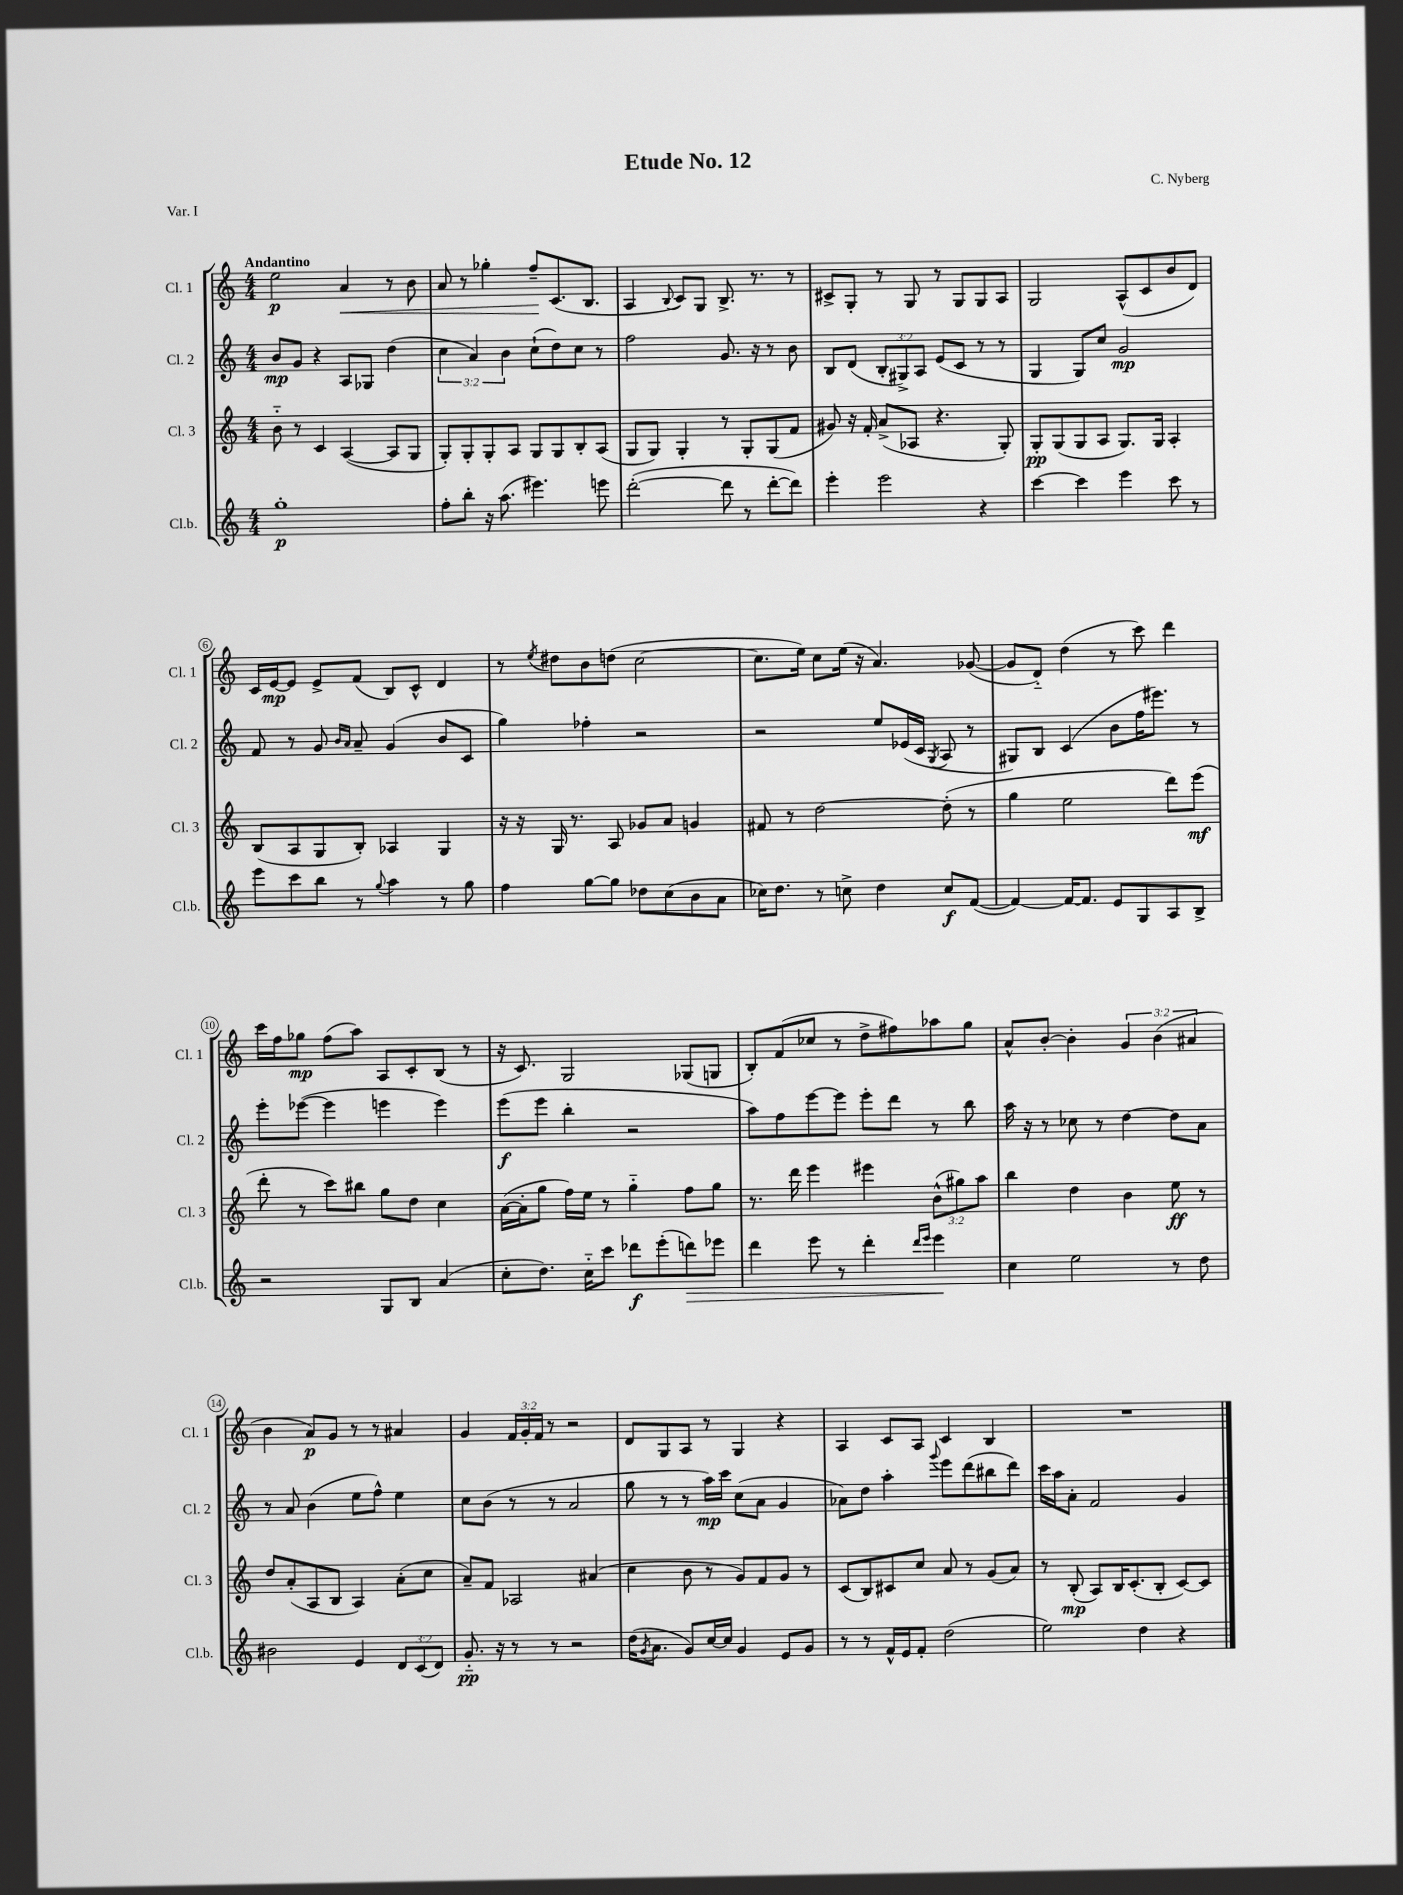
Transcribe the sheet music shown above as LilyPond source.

\header { title = "Etude No. 12" composer = "C. Nyberg" piece = "Var. I" }
<<
\new StaffGroup <<
\new Staff = "s0" \with { instrumentName = "Cl. 1" shortInstrumentName = "Cl. 1" } {
    \clef treble \key c \major \numericTimeSignature \time 4/4 \override Staff.TupletNumber.text = #tuplet-number::calc-fraction-text \tempo "Andantino"
    e''2\p a'4\< r8 b'8 |
    a'8 r8 ges''4-. f''8--\! c'8.( b8. |
    a4 \appoggiatura { b8 } c'8) g8 b8.-> r8. r8 |
    cis'8-> g8-. r8 g8 r8 g8 g8 a8 |
    g2 a8-^( c'8 b'8 d'8) |
    c'16 e'16~\mp e'8 e'8-> f'8( b8) c'8-^ d'4 |
    r8 \acciaccatura { e''8 } dis''8 b'8 d''8( c''2~ |
    c''8. e''16) c''8 e''16( r16 a'4.) ges'8~( |
    ges'8 d'8-_) d''4( r8 c'''8) d'''4 |
    c'''16 f''16 ges''8\mp f''8( a''8) a8 c'8-. b8( r8 |
    r16 c'8.) g2 ges8( g8 |
    b8-.) f'8( ces''8 r8 d''8-> fis''8) aes''8 g''8 |
    a'8-^ b'8~-. b'4-. \tuplet 3/2 { g'4 b'4( ais'4 } |
    b'4 a'8\p) g'8 r8 r8 ais'4 |
    g'4 \tuplet 3/2 { f'16 g'16-. f'16 } r8 r2 |
    d'8 g8 a8 r8 g4 r4 |
    a4 c'8 a8 c'4 b4 |
    R1 \bar "|." |
}
\new Staff = "s1" \with { instrumentName = "Cl. 2" shortInstrumentName = "Cl. 2" } {
    \clef treble \key c \major \numericTimeSignature \time 4/4 \override Staff.TupletNumber.text = #tuplet-number::calc-fraction-text
    b'8\mp g'8 r4 a8 ges8 d''4( |
    \tuplet 3/2 { c''4 a'4) b'4 } c''8-!( d''8) c''8 r8 |
    f''2 g'8. r16 r8 b'8 |
    b8 d'8( \tuplet 3/2 { b8-. gis8->) a8 } e'8( c'8 r8 r8 |
    g4 g8) c''8 g'2\mp |
    f'8 r8 g'8 \grace { b'16 a'16 } a'8-- g'4( b'8 c'8 |
    g''4) fes''4-. r2 |
    r2 e''8 ees'16( c'16 \acciaccatura { g8 } a8 r8 |
    gis8) b8 c'4( b'8 f''16 eis'''8.) r8 |
    e'''8-. ees'''8~( ees'''4 e'''4 e'''4) |
    e'''8\f( e'''8 b''4-. r2 |
    a''8) f''8 e'''8~ e'''8 e'''8-. d'''8 r8 b''8 |
    a''16 r16 r8 ces''8 r8 d''4~ d''8 a'8 |
    r8 a'8 b'4( e''8 f''8-^) e''4 |
    c''8 b'8( r8 r8 a'2 |
    g''8 r8 r8 a''16\mp) c'''16 c''8( a'8 g'4 |
    aes'8) d''8 a''4-. \appoggiatura { g'''8 } e'''8 d'''8( bis''8 d'''8) |
    c'''16 a''16 a'8-. f'2 g'4 \bar "|." |
}
\new Staff = "s2" \with { instrumentName = "Cl. 3" shortInstrumentName = "Cl. 3" } {
    \clef treble \key c \major \numericTimeSignature \time 4/4 \override Staff.TupletNumber.text = #tuplet-number::calc-fraction-text
    b'8-_ r8 c'4 a4~( a8 g8 |
    g8-.) g8-. g8-. a8 g8 g8 b8-. a8( |
    g8 g8) g4-. r8 g8-. g8( f'8 |
    gis'8) r16 f'16-. a'8->( aes8 r4. g8-.) |
    g8-.\pp g8( g8 a8 g8.) g16 a4-. |
    b8( a8 g8 b8-.) aes4 g4 |
    r16 r16 g16 r8. a8 ges'8 a'8 g'4 |
    fis'8 r8 d''2~ d''8-.( r8 |
    g''4 e''2 d'''8) e'''8\mf( |
    d'''8-. r8 c'''8) bis''8 g''8 d''8 c''4 |
    a'16~( a'16-. g''8 f''16) e''16 r8 g''4-_ f''8 g''8 |
    r8. d'''16 e'''4 eis'''4 \tuplet 3/2 { b'8-^( gis''8) a''8 } |
    b''4 d''4 b'4 e''8\ff r8 |
    d''8 a'8-.( a8 b8 a4) a'8-.( c''8 |
    a'8--) f'8 aes2 ais'4( |
    c''4 b'8 r8 g'8) f'8 g'8 r8 |
    c'8( b8) cis'8 c''8 a'8 r8 g'8( a'8) |
    r8 b8-.\mp( a8) b16 c'8.-.( b8-. c'8~) c'8 \bar "|." |
}
\new Staff = "s3" \with { instrumentName = "Cl.b." shortInstrumentName = "Cl.b." } {
    \clef treble \key c \major \numericTimeSignature \time 4/4 \override Staff.TupletNumber.text = #tuplet-number::calc-fraction-text
    g''1-.\p |
    f''8-. b''8-. r16 a''8.( eis'''4.) e'''8 |
    d'''2~-.( d'''8 r8 d'''8~-. d'''8) |
    e'''4-. e'''2 r4 |
    c'''4~ c'''4 e'''4 c'''8 r8 |
    e'''8 c'''8 b''8 r8 \appoggiatura { g''8 } a''4 r8 g''8 |
    f''4 g''8~ g''8 des''8 c''8( b'8 a'8 |
    ces''16) d''8. r8 c''8-> d''4 c''8\f f'8~( |
    f'4~) f'16~ f'8. e'8 g8 a8 b8-> |
    r2 g8 b8 a'4( |
    c''8-. d''8.) c''16-_ c'''8 des'''8\f e'''8-.( d'''8\>) ees'''8 |
    d'''4 e'''8 r8 d'''4-. \grace { d'''16 e'''16 } e'''4\! |
    c''4 e''2 r8 d''8 |
    bis'2 e'4 \tuplet 3/2 { d'8 c'8( d'8) } |
    g'8.-_\pp r16 r8 r8 r2 |
    d''16( \acciaccatura { g'8 } a'8. g'8) c''16~ c''16 g'4 e'8 g'8 |
    r8 r8 f'16-^ e'16 f'8-. d''2( |
    e''2) d''4 r4 \bar "|." |
}
>>
>>
\layout { \context { \Score \override BarNumber.stencil = #(make-stencil-circler 0.1 0.3 ly:text-interface::print) } }
